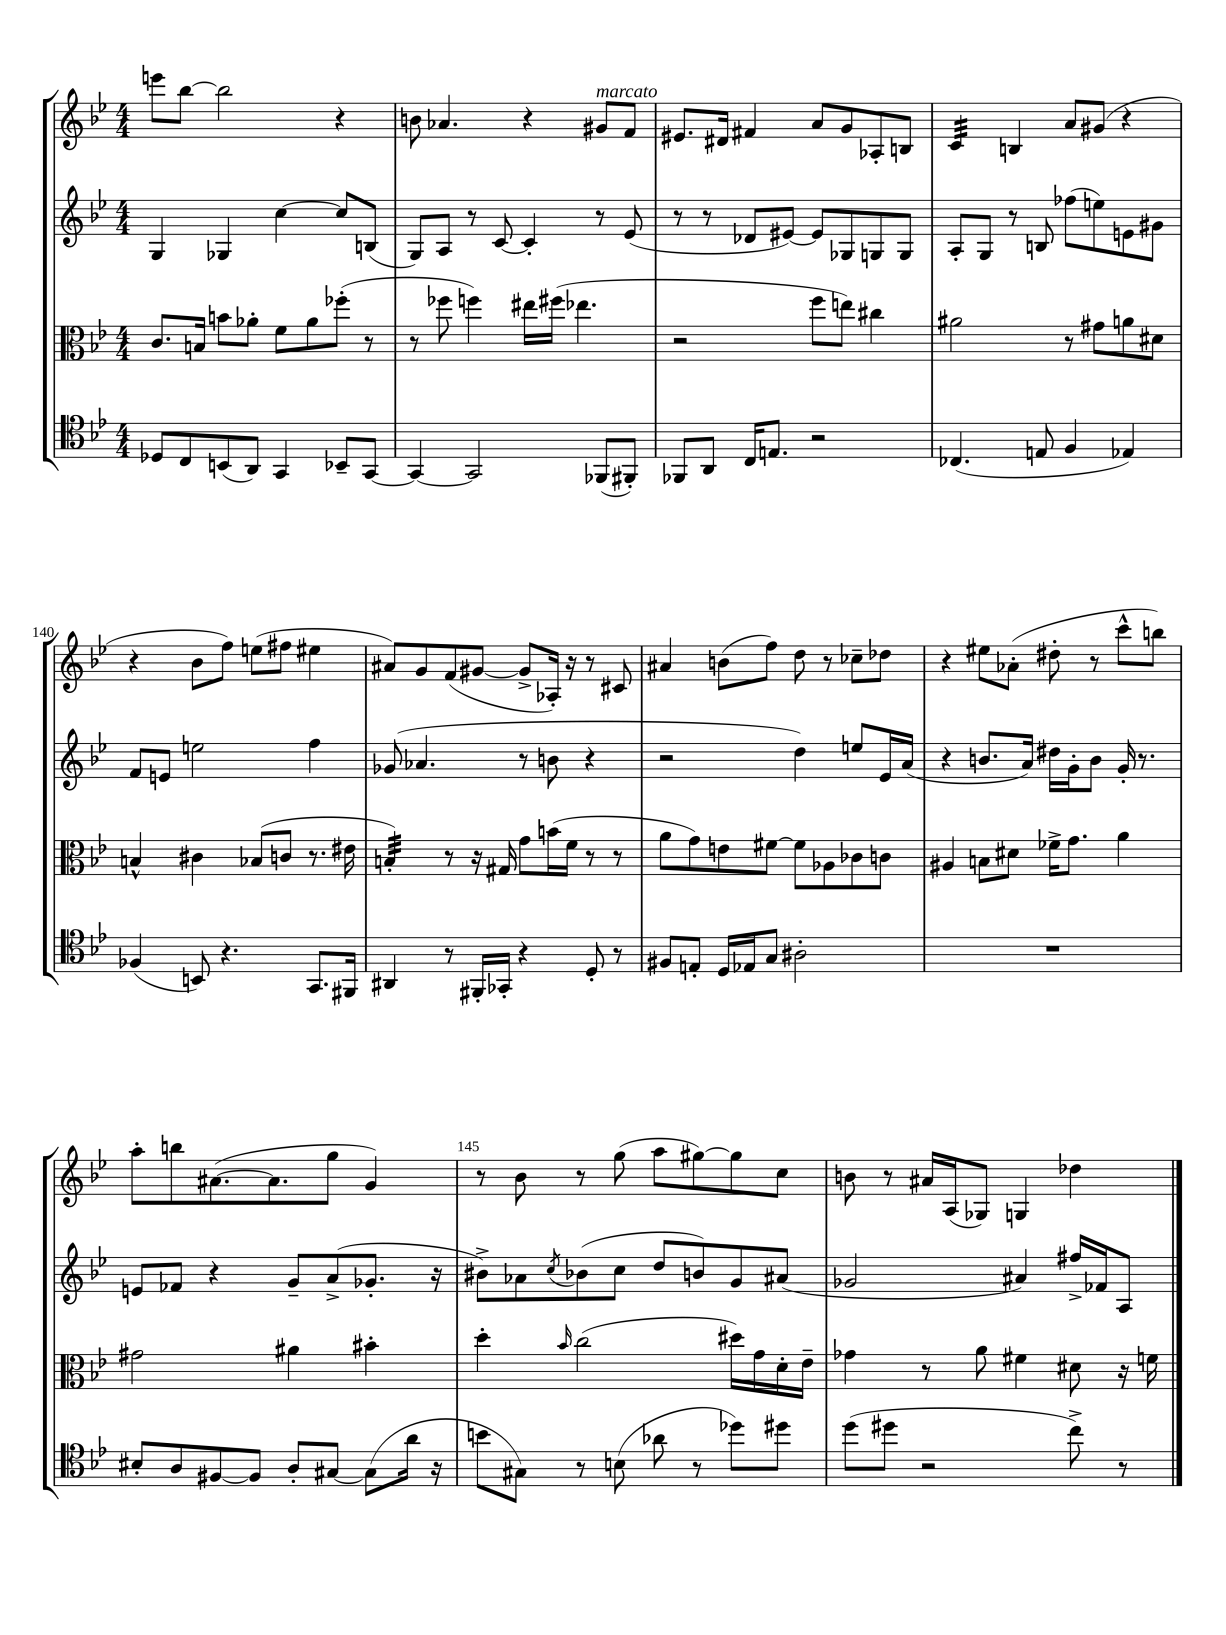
<<
\new StaffGroup <<
\new Staff = "s0" {
    \clef treble \key bes \major \numericTimeSignature \time 4/4
    e'''8 bes''8~ bes''2 r4 |
    b'8 aes'4. r4 gis'8^\markup { \italic "marcato" } f'8 |
    eis'8. dis'16 fis'4 a'8 g'8 aes8-. b8 |
    c'4:32 b4 a'8 gis'8( r4 |
    r4 bes'8 f''8) e''8( fis''8 eis''4 |
    ais'8) g'8 f'8( gis'8~ gis'8-> aes16-.) r16 r8 cis'8 |
    ais'4 b'8( f''8) d''8 r8 ces''8-- des''8 |
    r4 eis''8 aes'8-.( dis''8-. r8 c'''8-^ b''8) |
    a''8-. b''8 ais'8.~( ais'8. g''8 g'4) |
    r8 bes'8 r8 g''8( a''8 gis''8~) gis''8 c''8 |
    b'8 r8 ais'16 a16( ges8) g4 des''4 \bar "|." |
}
\new Staff = "s1" {
    \clef treble \key bes \major \numericTimeSignature \time 4/4
    g4 ges4 c''4~ c''8 b8( |
    g8) a8 r8 c'8~ c'4-. r8 ees'8( |
    r8 r8 des'8 eis'8~) eis'8 ges8 g8 g8 |
    a8-. g8 r8 b8 fes''8( e''8) e'8 gis'8 |
    f'8 e'8 e''2 f''4 |
    ges'8( aes'4. r8 b'8 r4 |
    r2 d''4) e''8 ees'16 a'16( |
    r4 b'8. a'16) dis''16 g'16-. b'8 g'16-. r8. |
    e'8 fes'8 r4 g'8-- a'8->( ges'8.-. r16 |
    bis'8->) aes'8 \acciaccatura { c''8 } bes'8( c''8 d''8 b'8) g'8 ais'8( |
    ges'2 ais'4) fis''16-> fes'16 a8 \bar "|." |
}
\new Staff = "s2" {
    \clef alto \key bes \major \numericTimeSignature \time 4/4
    c'8. b16 b'8 aes'8-. f'8 aes'8 fes''8-.( r8 |
    r8 fes''8 f''4) eis''16 fis''16( ees''4. |
    r2 f''8 e''8) cis''4 |
    ais'2 r8 gis'8 a'8 dis'8 |
    b4-^ cis'4 bes8( c'8 r8. eis'16 |
    b4:32-.) r8 r16 gis16 g'8 b'16( f'16 r8 r8 |
    a'8 g'8) e'8 fis'8~ fis'8 aes8 ces'8 c'8 |
    ais4 b8 dis'8 fes'16-> g'8. a'4 |
    gis'2 ais'4 bis'4-. |
    d''4-. \grace { bes'16 } c''2( dis''16) g'16 d'16-. ees'16-- |
    ges'4 r8 a'8 fis'4 dis'8 r16 f'16 \bar "|." |
}
\new Staff = "s3" {
    \clef tenor \key bes \major \numericTimeSignature \time 4/4
    des8 c8 b,8( a,8) g,4 bes,8-- g,8~ |
    g,4~ g,2 fes,8( fis,8-.) |
    fes,8 a,8 c16 e8. r2 |
    ces4.( e8 f4 ees4) |
    fes4( b,8) r4. g,8. fis,16 |
    ais,4 r8 fis,16-. ges,16-. r4 d8-. r8 |
    fis8 e8-. d16 ees16 g8 ais2-. |
    R1 |
    bis8-. a8 fis8~ fis8 a8-. gis8~ gis8( a'16 r16 |
    b'8 gis8) r8 b8( aes'8 r8 des''8) dis''8 |
    d''8( dis''8 r2 c''8->) r8 \bar "|." |
}
>>
>>
\layout { \context { \Score currentBarNumber = #136 \override BarNumber.break-visibility = ##(#f #t #t) barNumberVisibility = #(every-nth-bar-number-visible 5) } }
